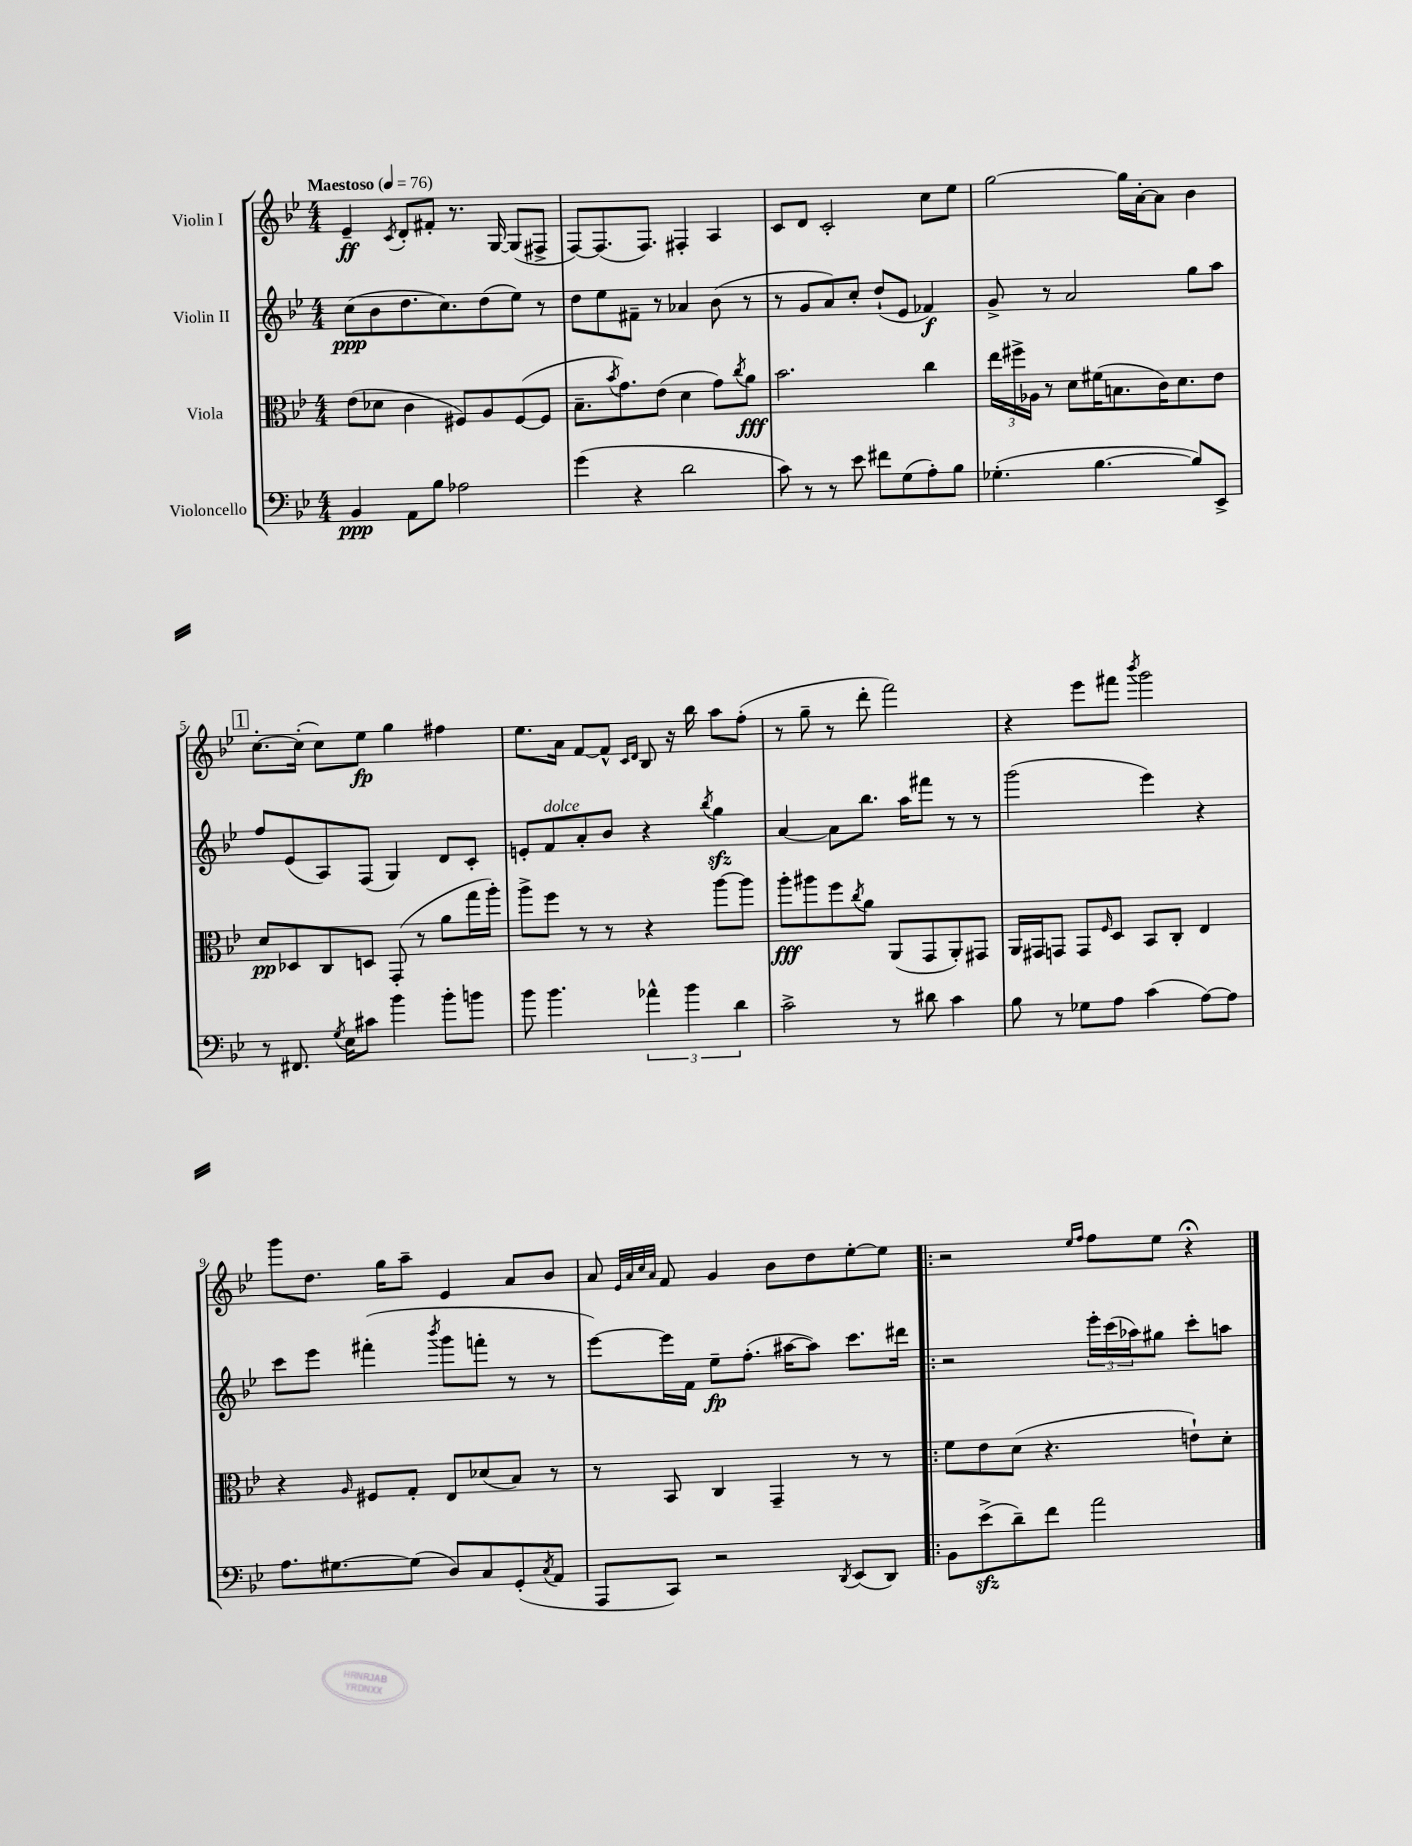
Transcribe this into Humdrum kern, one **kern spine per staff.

**kern	**dynam	**kern	**dynam	**kern	**dynam	**kern	**dynam
*part4	*part4	*part3	*part3	*part2	*part2	*part1	*part1
*staff4	*staff4	*staff3	*staff3	*staff2	*staff2	*staff1	*staff1
*I"Violoncello	*	*I"Viola	*	*I"Violin II	*	*I"Violin I	*
*clefF4	*	*clefC3	*	*clefG2	*	*clefG2	*
*k[b-e-]	*	*k[b-e-]	*	*k[b-e-]	*	*k[b-e-]	*
*M4/4	*	*M4/4	*	*M4/4	*	*M4/4	*
*MM76	*	*MM76	*	*MM76	*	*MM76	*
=1	=1	=1	=1	=1	=1	=1	=1
!	!	!	!	!	!	!LO:TX:a:B:t=Maestoso	!
4BB-/	ppp	(8e-\L	.	(8cc\L	ppp	4e-~/	ff
.	.	8d-X\J	.	8b-\	.	.	.
.	.	.	.	.	.	8qc/	.
8AA\L	.	4c\	.	8.dd\	.	8d'/L	.
8B-\J	.	.	.	.	.	8f#X'/J	.
.	.	.	.	8.cc\)	.	.	.
2A-X\	.	8F#X/L)	.	.	.	8.r	.
.	.	8A/	.	(8dd\	.	.	.
.	.	.	.	.	.	[16G/	.
.	.	([8F#/	.	8ee-\J)	.	(8G/L]	.
.	.	8F#/J]	.	8r	.	8F#X^/J	.
=2	=2	=2	=2	=2	=2	=2	=2
(4g\	.	8.B-~\L	.	8dd\L	.	[8F/L)	.
.	.	.	.	8ee-\	.	(8.F/]	.
.	.	8qb-/	.	.	.	.	.
.	.	8.g\)	.	.	.	.	.
4r	.	.	.	8f#X~\J	.	.	.
.	.	.	.	.	.	8.F/J)	.
.	.	(8e-\J	.	8r	.	.	.
2d\	.	4d\	.	4a-X/	.	4F#X'/	.
.	.	8g\L)	.	(8b-\	.	4A/	.
.	.	8qcc/	.	.	.	.	.
.	.	8a\J	fff	8r	.	.	.
=3	=3	=3	=3	=3	=3	=3	=3
8c\)	.	2.b-\	.	8r	.	8c/L	.
8r	.	.	.	8g/L	.	8d/J	.
8r	.	.	.	8a/)	.	2c'/	.
8e-\	.	.	.	8cc'/J	.	.	.
8f#X\L	.	.	.	(8dd`/L	.	.	.
(8G\	.	.	.	8e-/J	.	.	.
8A'\)	.	4cc\	.	4f-X/)	f	8cc\L	.
8B-\J	.	.	.	.	.	8ee-\J	.
=4	=4	=4	=4	=4	=4	=4	=4
(4.G-X'\	.	24ee-\LL	.	8g^/	.	[2gg\	.
.	.	24ff#X^\	.	.	.	.	.
.	.	24A-X\JJ	.	.	.	.	.
.	.	8r	.	8r	.	.	.
.	.	8d\L	.	2a/	.	.	.
[4.B-\	.	(16f#X\K	.	.	.	.	.
.	.	8.Bn\	.	.	.	.	.
.	.	.	.	.	.	16gg\LL]	.
.	.	.	.	.	.	[16a'\J	.
.	.	16c\K)	.	.	.	8a\J]	.
.	.	8.d\	.	.	.	.	.
8B-/L])	.	.	.	8gg\L	.	4b-\	.
8EE-^/J	.	8e-\J	.	8aa\J	.	.	.
!!LO:LB:g=z
!!LO:REH:place=s1:t=1
=5	=5	=5	=5	=5	=5	=5	=5
8r	.	8d/L	pp	8ff/L	.	[8.cc'\L	.
8.FF#X/	.	8D-X/	.	(8e-/	.	.	.
.	.	.	.	.	.	(16cc'\Jk]	.
.	.	8C/	.	8A/)	.	8cc\L)	.
8qG/	.	.	.	.	.	.	.
16E-\KL	.	.	.	.	.	.	.
8c#X\J	.	8Dn/J	.	(8F/J	.	8ee-\J	fp
4b-\	.	(8GG'/	.	4G/)	.	4gg\	.
.	.	8r	.	.	.	.	.
8b-'\L	.	8a\L	.	8d/L	.	4ff#X\	.
8bn\J	.	16gg\L	.	8c'/J	.	.	.
.	.	16aa'\JJ)	.	.	.	.	.
=6	=6	=6	=6	=6	=6	=6	=6
8b-\	.	8aa^\L	.	8en'/L	.	8.ee-\L	.
!	!	!	!	!LO:TX:a:i:t=dolce	!	!	!
4.b-\	.	8ff\J	.	8f/	.	.	.
.	.	.	.	.	.	16a\Jk	.
.	.	8r	.	8a'/	.	[8f/L	.
.	.	8r	.	8b-/J	.	8f^^/J]	.
.	.	.	.	.	.	16qqc/LL	.
.	.	.	.	.	.	16qqd/JJ	.
6a-X^^\	.	4r	.	4r	.	8B-/	.
.	.	.	.	.	.	16r	.
6b-\	.	.	.	.	.	.	.
.	.	.	.	.	.	16bb-\	.
.	.	.	.	8qbb-/	.	.	.
.	.	[8aa\L	.	4ggzz\	.	8aa\L	.
6d\	.	.	.	.	.	.	.
.	.	8aa\J]	.	.	.	(8ff'\J	.
=7	=7	=7	=7	=7	=7	=7	=7
2c^\	.	8aa'\L	fff	[4a/	.	8r	.
.	.	8aa#X\	.	.	.	8gg~\	.
.	.	8ff\	.	8a\L]	.	8r	.
.	.	8qcc/	.	.	.	.	.
.	.	8a\J	.	8.bb-\J	.	8ddd'\	.
8r	.	(8AA/L	.	.	.	2fff\)	.
.	.	.	.	16aa\KL	.	.	.
8d#X\	.	8GG/	.	8fff#X\J	.	.	.
4c\	.	8AA'/)	.	8r	.	.	.
.	.	8GG#X/J	.	8r	.	.	.
=8	=8	=8	=8	=8	=8	=8	=8
8B-\	.	16AA/LL	.	(2ggg\	.	4r	.
.	.	16GG#X/J	.	.	.	.	.
8r	.	8GGn/J	.	.	.	.	.
8G-X\L	.	8GG/L	.	.	.	8eee-\L	.
.	.	16qqF/	.	.	.	.	.
8A\J	.	8D/J	.	.	.	8fff#X\J	.
.	.	.	.	.	.	8qbbb-/	.
(4c\	.	8BB-/L	.	4eee-\)	.	2ggg\	.
.	.	8C'/J	.	.	.	.	.
[8A\L)	.	4E-/	.	4r	.	.	.
8A\J]	.	.	.	.	.	.	.
!!LO:LB:g=z
=9	=9	=9	=9	=9	=9	=9	=9
8.A\L	.	4r	.	8ccc\L	.	8ggg\L	.
.	.	.	.	8eee-\J	.	8.dd\J	.
[8.G#X\	.	.	.	.	.	.	.
.	.	16qqA/	.	.	.	.	.
.	.	8F#X/L	.	(4fff#X'\	.	.	.
.	.	.	.	.	.	16gg\KL	.
(8G#\J]	.	8G'/J	.	.	.	8aa~\J	.
.	.	.	.	8qbbb-/	.	.	.
8D/L)	.	8E-/L	.	8ggg\L	.	4e-/	.
8C/	.	(8d-X/	.	8fffn'\J	.	.	.
(8GG'/	.	8B-/J)	.	8r	.	8a/L	.
8qC/	.	.	.	.	.	.	.
8AA/J	.	8r	.	8r	.	8b-/J	.
=10	=10	=10	=10	=10	=10	=10	=10
8AAA/L	.	8r	.	[8eee-\L)	.	8a/	.
.	.	.	.	.	.	32qqe-/LLL	.
.	.	.	.	.	.	32qqa/	.
.	.	.	.	.	.	32qqcc/	.
.	.	.	.	.	.	32qqa/JJJ	.
8CC/J)	.	8BB-/	.	16eee-\L]	.	8f/	.
.	.	.	.	16f\JJ	.	.	.
2r	.	4C/	.	8ee-~\L	fp	4g/	.
.	.	.	.	(8.ff'\J	.	.	.
.	.	4GG~/	.	.	.	8b-\L	.
.	.	.	.	[16aa#X\KL	.	.	.
.	.	.	.	8aa#\J])	.	8dd\	.
8qDD/	.	.	.	.	.	.	.
(8EE-/L	.	8r	.	8.ccc\L	.	[8ee-'\	.
8DD/J)	.	8r	.	.	.	8ee-\J]	.
.	.	.	.	16ddd#X\Jk	.	.	.
=11!|:	=11!|:	=11!|:	=11!|:	=11!|:	=11!|:	=11!|:	=11!|:
8BB-\L	.	8f\L	.	2r	.	2r	.
(8e-zz^\	.	8e-\	.	.	.	.	.
8d~\)	.	(8d\J	.	.	.	.	.
8f\J	.	4.r	.	.	.	.	.
.	.	.	.	.	.	16qqee-/LL	.
.	.	.	.	.	.	16qqff/JJ	.
2a\	.	.	.	24eee-'\LL	.	8ff\L	.
.	.	.	.	(24ccc\	.	.	.
.	.	.	.	24aa-X\J)	.	.	.
.	.	.	.	8gg#X\J	.	8ee-\J	.
.	.	8en`\L)	.	8ccc'\L	.	4r;<	.
.	.	8d'\J	.	8aan\J	.	.	.
==	==	==	==	==	==	==	==
*-	*-	*-	*-	*-	*-	*-	*-
